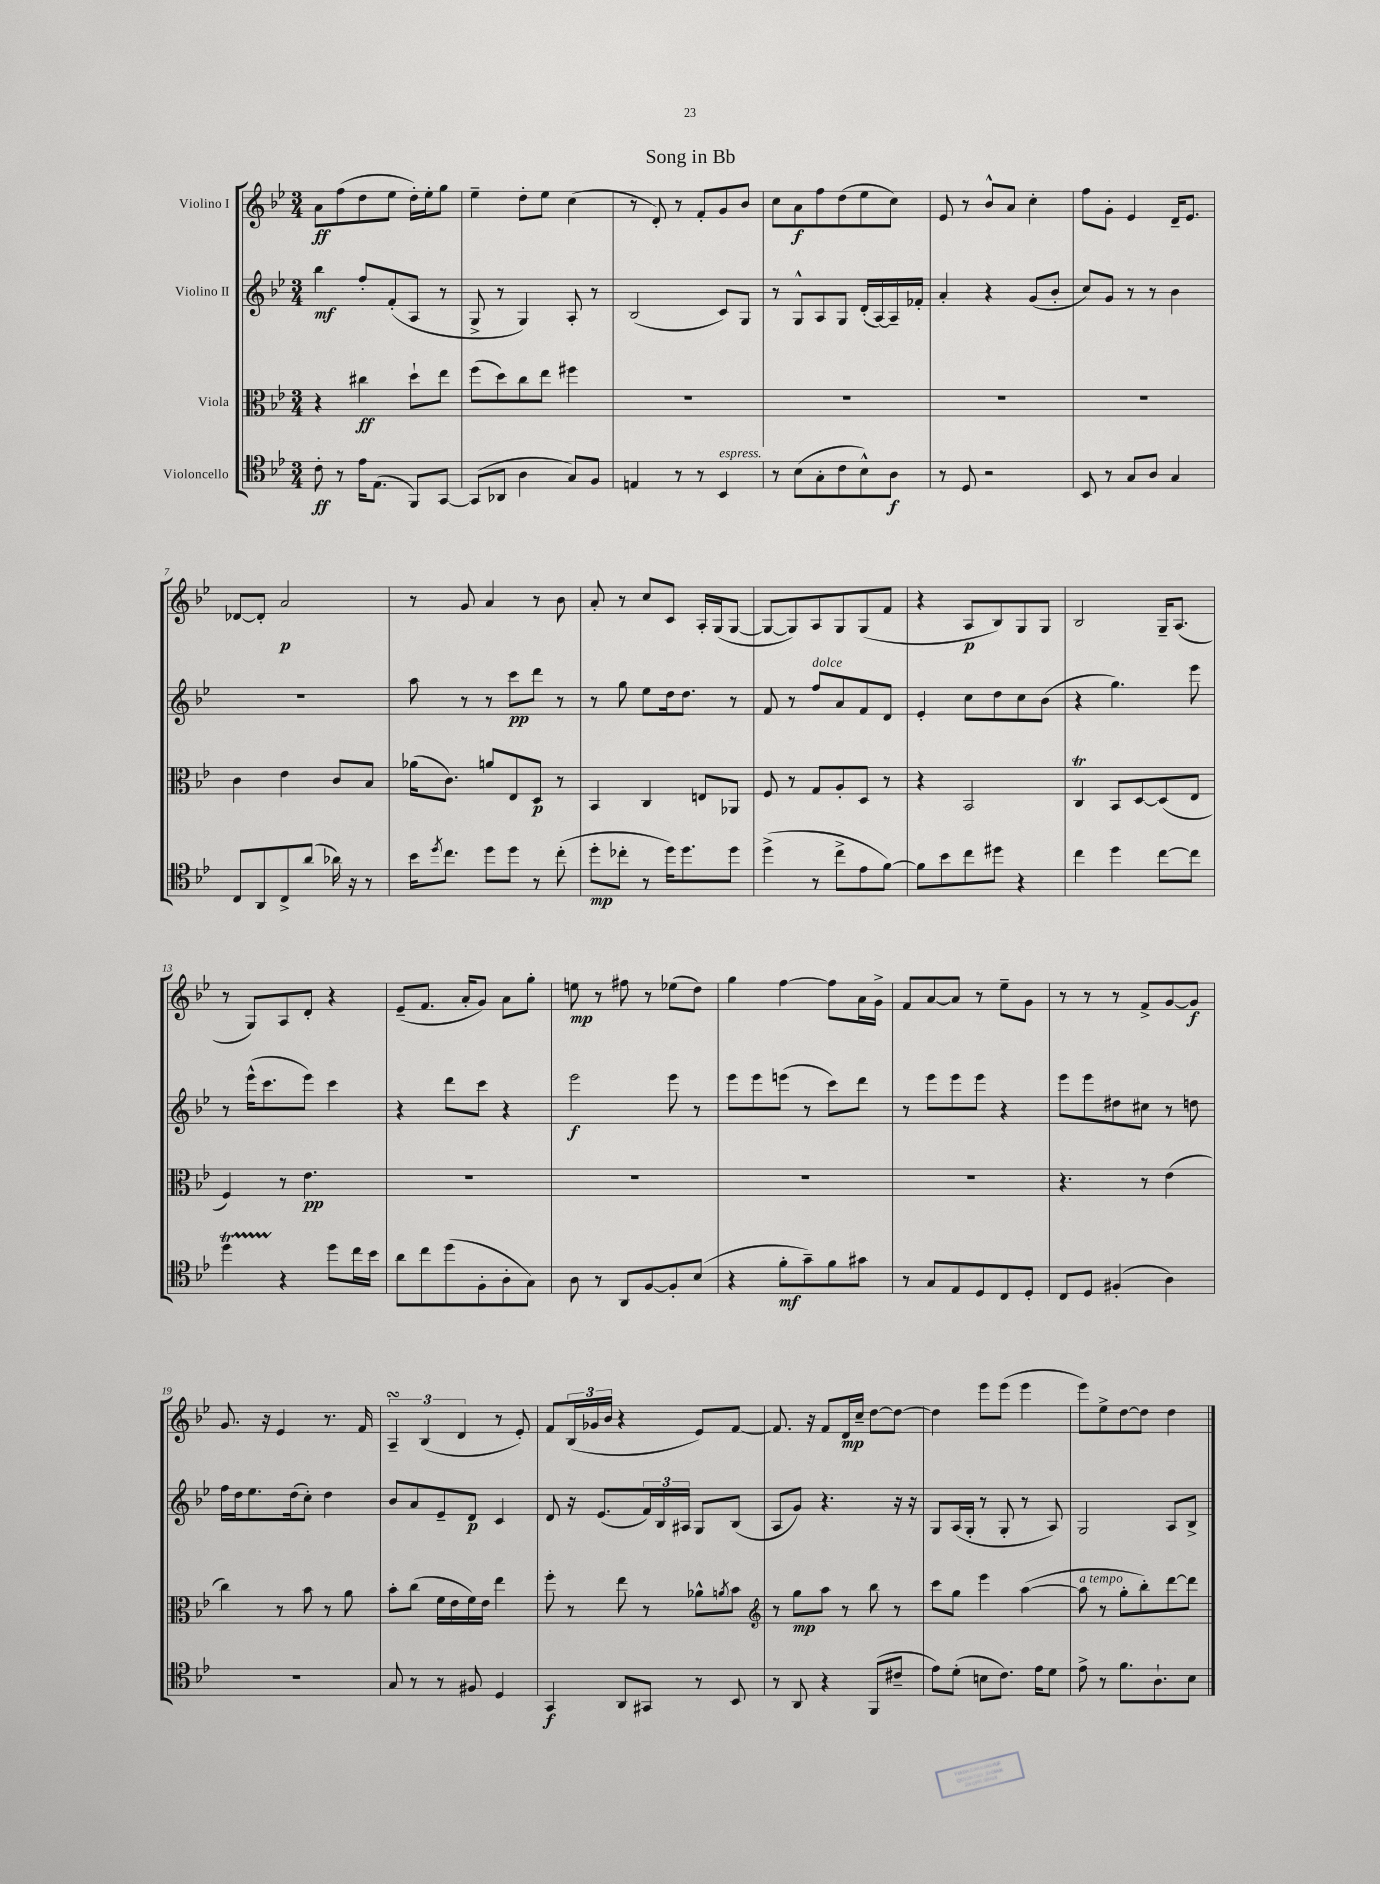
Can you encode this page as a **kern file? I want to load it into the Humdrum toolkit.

**kern	**dynam	**kern	**dynam	**kern	**dynam	**kern	**dynam
*part4	*part4	*part3	*part3	*part2	*part2	*part1	*part1
*staff4	*staff4	*staff3	*staff3	*staff2	*staff2	*staff1	*staff1
*I"Violoncello	*	*I"Viola	*	*I"Violino II	*	*I"Violino I	*
*clefC4	*	*clefC3	*	*clefG2	*	*clefG2	*
*k[b-e-]	*	*k[b-e-]	*	*k[b-e-]	*	*k[b-e-]	*
*M3/4	*	*M3/4	*	*M3/4	*	*M3/4	*
=1	=1	=1	=1	=1	=1	=1	=1
8c'\	ff	4r	.	4bb-\	mf	8a\L	ff
8r	.	.	.	.	.	(8ff\	.
16e-\KL	.	4cc#X\	ff	8ff'/L	.	8dd\	.
(8.E-\J	.	.	.	.	.	.	.
.	.	.	.	(8f'/	.	8ee-\J	.
8FF/L)	.	8dd`\L	.	8A/J	.	16dd'\LL)	.
.	.	.	.	.	.	16ee-'\J	.
[8GG/J	.	8ee-\J	.	8r	.	8gg\J	.
=2	=2	=2	=2	=2	=2	=2	=2
(8GG/L]	.	(8ff\L	.	8G^/	.	4ee-~\	.
8AA-X/J	.	8dd\)	.	8r	.	.	.
4A\	.	8cc\	.	4G/)	.	8dd'\L	.
.	.	8ee-\J	.	.	.	8ee-\J	.
8G/L)	.	4ff#X\	.	8A'/	.	(4cc\	.
8F/J	.	.	.	8r	.	.	.
=3	=3	=3	=3	=3	=3	=3	=3
4En/	.	2.r	.	(2B-/	.	8r	.
.	.	.	.	.	.	8d'/)	.
8r	.	.	.	.	.	8r	.
8r	.	.	.	.	.	8f'/L	.
!LO:TX:a:i:t=espress.	!	!	!	!	!	!	!
4BB-/	.	.	.	8c/L)	.	8g/	.
.	.	.	.	8G/J	.	8b-/J	.
=4	=4	=4	=4	=4	=4	=4	=4
8r	.	2.r	.	8r	.	8cc\L	.
(8B-\L	.	.	.	8G^^/L	.	8a\	f
8G'\	.	.	.	8A/	.	8ff\	.
8c\	.	.	.	8G/J	.	(8dd\	.
8B-^^\)	.	.	.	(16d'/LL	.	8ee-\	.
.	.	.	.	[16A/)	.	.	.
8A\J	f	.	.	16A~/]	.	8cc\J)	.
.	.	.	.	16f-X'/JJ	.	.	.
=5	=5	=5	=5	=5	=5	=5	=5
8r	.	2.r	.	4a'/	.	8e-/	.
8D/	.	.	.	.	.	8r	.
2r	.	.	.	4r	.	8b-^^/L	.
.	.	.	.	.	.	8a/J	.
.	.	.	.	(8g/L	.	4cc'\	.
.	.	.	.	8b-'/J	.	.	.
=6	=6	=6	=6	=6	=6	=6	=6
8BB-/	.	2.r	.	8cc/L)	.	8ff\L	.
8r	.	.	.	8g/J	.	8g'\J	.
8G/L	.	.	.	8r	.	4e-/	.
8A/J	.	.	.	8r	.	.	.
4G/	.	.	.	4b-\	.	16d~/KL	.
.	.	.	.	.	.	8.e-/J	.
!!LO:LB:g=z
=7	=7	=7	=7	=7	=7	=7	=7
8C/L	.	4c\	.	2.r	.	[8d-X/L	.
8AA/	.	.	.	.	.	8d-'/J]	.
8C^/	.	4e-\	.	.	.	2a/	p
(8a/J	.	.	.	.	.	.	.
16a-X\)	.	8c/L	.	.	.	.	.
16r	.	.	.	.	.	.	.
8r	.	8B-/J	.	.	.	.	.
=8	=8	=8	=8	=8	=8	=8	=8
16b-\KL	.	(16a-X\KL	.	8aa\	.	8r	.
8qdd/	.	.	.	.	.	.	.
8.cc\J	.	8.c\J)	.	.	.	.	.
.	.	.	.	8r	.	8g/	.
8dd\L	.	8an/L	.	8r	.	4a/	.
8dd\J	.	8E-/	.	8ccc\L	pp	.	.
8r	.	8D/J	p	8ddd\J	.	8r	.
(8cc'\	.	8r	.	8r	.	8b-\	.
=9	=9	=9	=9	=9	=9	=9	=9
8dd'\L	mp	4BB-/	.	8r	.	8a'/	.
8cc-X'\J	.	.	.	8gg\	.	8r	.
8r	.	4C/	.	8ee-\L	.	8cc/L	.
16dd\KL)	.	.	.	16dd\k	.	8c/J	.
8.dd\	.	.	.	8.dd\J	.	.	.
.	.	8En/L	.	.	.	16A'/LL	.
.	.	.	.	.	.	(16G/J	.
8dd\J	.	8AA-X/J	.	8r	.	[8G/J	.
=10	=10	=10	=10	=10	=10	=10	=10
(4dd^\	.	8F/	.	8f/	.	8G/L_	.
.	.	8r	.	8r	.	8G/])	.
!	!	!	!	!LO:TX:a:i:t=dolce	!	!	!
8r	.	8G/L	.	8ff/L	.	8A/	.
8cc^\L	.	8A'/	.	8a/	.	8G/	.
8e-\	.	8D/J	.	8f/	.	(8G/	.
[8f\J)	.	8r	.	8d/J	.	8f/J	.
=11	=11	=11	=11	=11	=11	=11	=11
8f\L]	.	4r	.	4e-'/	.	4r	.
8b-\	.	.	.	.	.	.	.
8cc\	.	2BB-/	.	8cc\L	.	8A/L	p
8dd#X\J	.	.	.	8dd\	.	8B-/)	.
4r	.	.	.	8cc\	.	8G/	.
.	.	.	.	(8b-\J	.	8G/J	.
=12	=12	=12	=12	=12	=12	=12	=12
4cc\	.	4CT/	.	4r	.	2B-/	.
4dd\	.	8BB-/L	.	4.gg\)	.	.	.
.	.	[8D/	.	.	.	.	.
[8cc\L	.	(8D/]	.	.	.	16G~/KL	.
.	.	.	.	.	.	(8.A/J	.
8cc\J]	.	8E-/J	.	8eee-\	.	.	.
!!LO:LB:g=z
=13	=13	=13	=13	=13	=13	=13	=13
4ddt\	.	4F/)	.	8r	.	8r	.
.	.	.	.	(16eee-^^\KL	.	8G/L)	.
.	.	.	.	8.ccc\	.	.	.
4r	.	8r	.	.	.	8A/	.
.	.	4.e-\	pp	8eee-\J)	.	8d'/J	.
8dd\L	.	.	.	4ccc\	.	4r	.
16cc\L	.	.	.	.	.	.	.
16b-\JJ	.	.	.	.	.	.	.
=14	=14	=14	=14	=14	=14	=14	=14
8a\L	.	2.r	.	4r	.	(8e-~/L	.
8cc\	.	.	.	.	.	8.f/J	.
(8dd\	.	.	.	8ddd\L	.	.	.
.	.	.	.	.	.	16a'/KL	.
8F'\	.	.	.	8ccc\J	.	8g/J)	.
8A'\	.	.	.	4r	.	8a\L	.
8G\J)	.	.	.	.	.	8gg'\J	.
=15	=15	=15	=15	=15	=15	=15	=15
8A\	.	2.r	.	2eee-\	f	8een\	mp
8r	.	.	.	.	.	8r	.
8AA/L	.	.	.	.	.	8ff#X\	.
[8F/	.	.	.	.	.	8r	.
8F'/]	.	.	.	8eee-\	.	(8ee-X\L	.
(8B-/J	.	.	.	8r	.	8dd\J)	.
=16	=16	=16	=16	=16	=16	=16	=16
4r	.	2.r	.	8eee-\L	.	4gg\	.
.	.	.	.	8eee-\	.	.	.
8f'\L	mf	.	.	(8eeen\J	.	[4ff\	.
8g~\)	.	.	.	8r	.	.	.
8f\	.	.	.	8ccc\L)	.	8ff\L]	.
8g#X\J	.	.	.	8ddd\J	.	16a\L	.
.	.	.	.	.	.	16g^\JJ	.
=17	=17	=17	=17	=17	=17	=17	=17
8r	.	2.r	.	8r	.	8f/L	.
8G/L	.	.	.	8eee-\L	.	[8a/	.
8E-/	.	.	.	8eee-\	.	8a/J]	.
8D/	.	.	.	8eee-\J	.	8r	.
8C/	.	.	.	4r	.	8ee-~\L	.
8D'/J	.	.	.	.	.	8g\J	.
=18	=18	=18	=18	=18	=18	=18	=18
8C/L	.	4.r	.	8eee-\L	.	8r	.
8D/J	.	.	.	8eee-\	.	8r	.
(4F#X'/	.	.	.	8dd#X\	.	8r	.
.	.	8r	.	8cc#X\J	.	8f^/L	.
4A\)	.	(4e-\	.	8r	.	[8g/	.
.	.	.	.	8ddn\	.	8g/J]	f
!!LO:LB:g=z
=19	=19	=19	=19	=19	=19	=19	=19
2.r	.	4cc\)	.	16ff\LL	.	8.g/	.
.	.	.	.	16dd\J	.	.	.
.	.	.	.	8.ee-\	.	.	.
.	.	.	.	.	.	16r	.
.	.	8r	.	.	.	4e-/	.
.	.	.	.	(16dd\k	.	.	.
.	.	8b-\	.	8cc'\J)	.	.	.
.	.	8r	.	4dd\	.	8.r	.
.	.	8a\	.	.	.	.	.
.	.	.	.	.	.	16f/	.
=20	=20	=20	=20	=20	=20	=20	=20
8G/	.	8b-'\L	.	8b-/L	.	6AsSsS~/	.
8r	.	(8cc\J	.	8a/	.	.	.
.	.	.	.	.	.	(6B-/	.
8r	.	16f\LL	.	8e-~/	.	.	.
.	.	16e-\	.	.	.	.	.
.	.	.	.	.	.	6d/	.
8F#X/	.	16f\)	.	8d/J	p	.	.
.	.	16e-\JJ	.	.	.	.	.
4D/	.	4ee-\	.	4c/	.	8r	.
.	.	.	.	.	.	8e-'/)	.
=21	=21	=21	=21	=21	=21	=21	=21
4GG/	f	8ff'\	.	8d/	.	8f/L	.
.	.	8r	.	16r	.	(24B-/L	.
.	.	.	.	.	.	24g-X/	.
.	.	.	.	(8.e-/L	.	.	.
.	.	.	.	.	.	24b-/JJ	.
8AA/L	.	8ee-\	.	.	.	4r	.
8GG#X/J	.	8r	.	24f/L)	.	.	.
.	.	.	.	24B-/	.	.	.
.	.	.	.	24A#X/JJ	.	.	.
8r	.	8a-X^^\L	.	8G/L	.	8e-/L)	.
.	.	8qan/	.	.	.	.	.
8BB-/	.	8b-\J	.	(8B-/J	.	[8f/J	.
=22	=22	=22	=22	=22	=22	=22	=22
*	*	*clefG2	*	*	*	*	*
8r	.	8r	.	8A/L	.	8.f/]	.
8AA/	.	8gg\L	mp	8g/J)	.	.	.
.	.	.	.	.	.	16r	.
4r	.	8aa\J	.	4.r	.	8f/L	.
.	.	8r	.	.	.	16d/L	mp
.	.	.	.	.	.	16cc~/JJ	.
(8FF/L	.	8bb-\	.	.	.	[8dd\L	.
8c#X~/J	.	8r	.	16r	.	8dd\J_	.
.	.	.	.	16r	.	.	.
=23	=23	=23	=23	=23	=23	=23	=23
8e-\L)	.	8ccc\L	.	8G/L	.	4dd\]	.
(8d'\J	.	8gg\J	.	(16A/L	.	.	.
.	.	.	.	16G'/JJ	.	.	.
8Bn\L	.	4eee-\	.	8r	.	8eee-\L	.
8.c\J)	.	.	.	8G'/	.	(8eee-\J	.
.	.	([4aa\	.	8r	.	4eee-\	.
16e-\KL	.	.	.	.	.	.	.
8d\J	.	.	.	8A/)	.	.	.
=24	=24	=24	=24	=24	=24	=24	=24
!	!	!LO:TX:a:i:t=a tempo	!	!	!	!	!
8e-^\	.	8aa\]	.	2G/	.	8eee-\L)	.
8r	.	8r	.	.	.	8ee-^\	.
8.f\L	.	8gg'\L	.	.	.	[8dd\	.
.	.	8bb-'\)	.	.	.	8dd\J]	.
8.A`\	.	.	.	.	.	.	.
.	.	[8ddd\	.	8A/L	.	4dd\	.
8B-\J	.	8ddd\J]	.	8B-^/J	.	.	.
==	==	==	==	==	==	==	==
*-	*-	*-	*-	*-	*-	*-	*-
